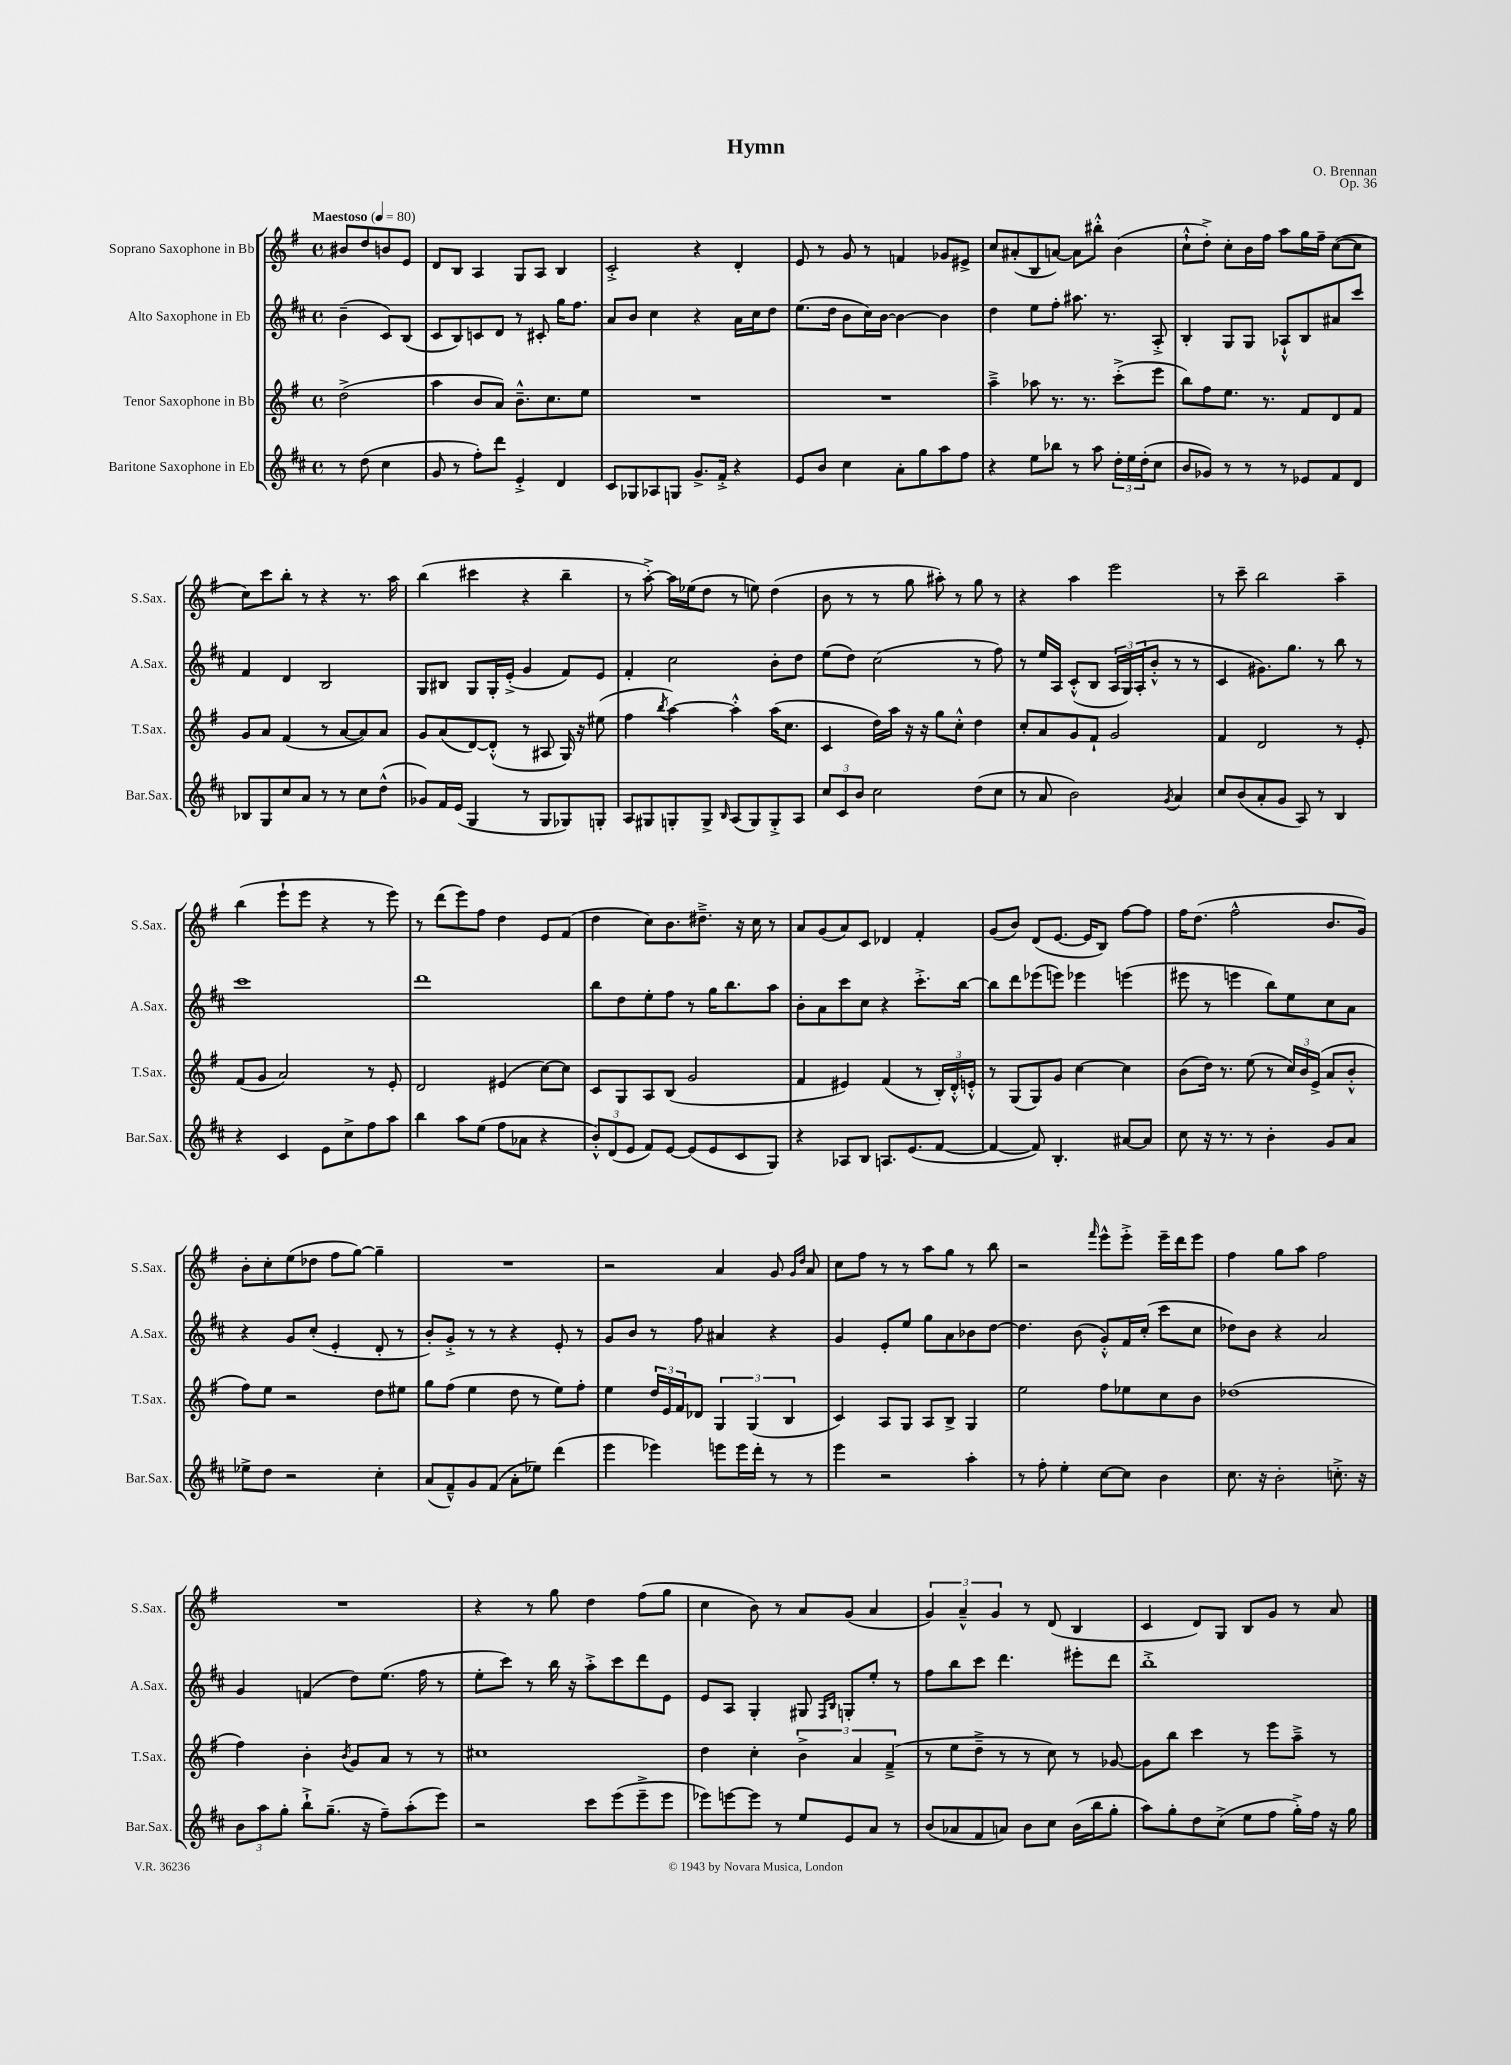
\header { title = "Hymn" composer = "O. Brennan" opus = "Op. 36" }
<<
\new StaffGroup <<
\new Staff = "s0" \with { instrumentName = "Soprano Saxophone in Bb" shortInstrumentName = "S.Sax." } {
    \clef treble \key g \major \defaultTimeSignature \time 4/4 \partial 2 \tempo "Maestoso" 4 = 80
    bis'8 d''8 b'8 e'8 |
    d'8 b8 a4 g8 a8 b4 |
    c'2-.-> r4 d'4-. |
    e'8 r8 g'8 r8 f'4 ges'8 eis'8-> |
    c''8 ais'8-.( b8 a'8~) a'8 bis''8-.-^ b'4( |
    c''8-!-^ d''8-.->) c''8-. b'16 fis''16 a''8 g''16 fis''16-- c''8~( c''8 |
    c''8) c'''8 b''8-. r8 r4 r8. a''16 |
    b''4( cis'''4 r4 b''4-- |
    r8 a''8~-.->) a''16 ees''16( d''8 r8 e''8) d''4( |
    b'8 r8 r8 g''8 ais''8-.) r8 g''8 r8 |
    r4 a''4 e'''2 |
    r8 c'''8-- b''2 a''4-- |
    b''4( e'''8-! e'''8 r4 r8 e'''8) |
    r8 d'''8( e'''8) fis''8 d''4 e'8 fis'8( |
    d''4 c''8) b'8. dis''8.---> r16 c''16 r8 |
    a'8 g'8( a'8) c'8 des'4 fis'4-. |
    g'8( b'8) d'8( e'8.~ e'16 b8) fis''8~ fis''8 |
    fis''16 d''8.( fis''2-^ b'8. g'16) |
    b'8-. c''8-. e''8( des''8 fis''8 g''8~) g''4-- |
    R1 |
    r2 a'4 g'8 \grace { g'16 d''16 } a'8 |
    c''8 fis''8 r8 r8 a''8 g''8 r8 b''8 |
    r2 \grace { fis'''16 } e'''8-^ e'''8-.-> e'''16-- d'''16 e'''8 |
    fis''4 g''8 a''8 fis''2 |
    R1 |
    r4 r8 g''8 d''4 fis''8( g''8 |
    c''4 b'8) r8 a'8 g'8( a'4 |
    \tuplet 3/2 { g'4) a'4---^ g'4 } r8 d'8( b4 |
    c'4 d'8) g8 b8 g'8 r8 a'8 \bar "|." |
}
\new Staff = "s1" \with { instrumentName = "Alto Saxophone in Eb" shortInstrumentName = "A.Sax." } {
    \clef treble \key d \major \defaultTimeSignature \time 4/4 \partial 2
    b'4--( cis'8) b8( |
    cis'8 b8) c'8 d'8 r8 cis'8-. g''16 fis''8. |
    a'8 b'8 cis''4 r4 a'16 cis''16 d''8 |
    e''8.( d''16 b'8 cis''16) b'16~ b'4~ b'4 |
    d''4 e''8 fis''8-. ais''8. r8. a8-.-> |
    b4-. g8 g8 aes8-!-^ b8 ais'8 cis'''8 |
    fis'4 d'4 b2 |
    g8 bis8 g8 g16-. e'16-.->( g'4 fis'8) e'8 |
    fis'4-. cis''2 b'8-. d''8 |
    e''8( d''8) cis''2( r8 fis''8) |
    r8 e''16 a16 cis'8-.-^( b8 \tuplet 3/2 { a16 g16) a16-.( } b'8-.-^ r8 r8 |
    cis'4 gis'8.) g''8. r8 b''8 r8 |
    cis'''1 |
    d'''1 |
    b''8 d''8 e''8-. fis''8 r8 g''16 b''8. a''8 |
    b'8-. a'8 cis'''8 cis''8 r4 cis'''8.-.-> b''16~ |
    b''8 d'''8 ees'''8( e'''8) ees'''4 e'''4( |
    eis'''8 r8 e'''4 b''8) e''8 cis''8 a'8 |
    r4 g'8 cis''8-.( e'4-. d'8-. r8 |
    b'8-.) g'8-.-> r8 r8 r4 e'8-. r8 |
    g'8 b'8 r8 fis''8 ais'4 r4 |
    g'4 e'8-. e''8 g''8 a'8 bes'8 d''8~ |
    d''4. b'8( g'8-.-^) fis'16 cis''16-.( cis'''8 cis''8 |
    des''8) b'8 r4 a'2 |
    g'4 f'4( d''8) e''8.( fis''16 r8 |
    e''8-. cis'''8) r8 b''16 r16 a''8-.-> cis'''8 d'''8 e'8 |
    e'8 a8 g4-. gis8 \grace { fis16 b16 } g8-. e''8-. r8 |
    fis''8 b''8 cis'''8 d'''4. eis'''8-. d'''8 |
    b''1-.-> \bar "|." |
}
\new Staff = "s2" \with { instrumentName = "Tenor Saxophone in Bb" shortInstrumentName = "T.Sax." } {
    \clef treble \key g \major \defaultTimeSignature \time 4/4 \partial 2
    d''2->( |
    a''4 b'8 a'8) b'8.---^ c''8. e''8 |
    R1 |
    R1 |
    a''4---> aes''8 r8. r8. c'''8-.->( e'''8 |
    b''8) fis''8 e''8. r8. fis'8 d'8 fis'8 |
    g'8 a'8 fis'4( r8 a'8~ a'8) a'8 |
    g'8 a'8( d'8~) d'8-.-^( r8 ais8 g16) r16 eis''8( |
    fis''4 \acciaccatura { b''8 } a''4~) a''4-.-^ a''16( c''8. |
    c'4 d''16) a''16 r16 r16 g''8 c''8-.-^ d''4 |
    c''8-. a'8 g'8 fis'8-! g'2 |
    fis'4 d'2 r8 e'8-. |
    fis'8( g'8 a'2) r8 e'8-. |
    d'2 eis'4( c''8~) c''8 |
    c'8 g8 a8 b8( g'2 |
    fis'4 eis'4) fis'4( r8 \tuplet 3/2 { b16-.) d'16-.-^ e'16-.-^ } |
    r8 g8( g8) g'8 c''4~ c''4 |
    b'8( d''16) r8. e''8( r8 \tuplet 3/2 { c''16) b'16 e'16->( } a'8 b'8-.-^ |
    fis''8) e''8 r2 d''8 eis''8 |
    g''8 fis''8( e''4 d''8 r8 e''8) fis''8-. |
    e''4 \tuplet 3/2 { d''16 e'16 fis'16 } des'8 \tuplet 3/2 { g4 g4( b4 } |
    c'4) a8 g8 a8 b8-> g4 |
    e''2 fis''8 ees''8 c''8 b'8 |
    des''1( |
    fis''4) b'4-. \acciaccatura { b'8 } g'8 a'8 r8 r8 |
    cis''1 |
    d''4 c''4-. \tuplet 3/2 { b'4-> a'4 fis'4--->( } |
    r8 e''8 d''8---> r8 r8 c''8) r8 ges'8~ |
    ges'8 b''8 c'''4 r8 e'''8 a''8---> r8 \bar "|." |
}
\new Staff = "s3" \with { instrumentName = "Baritone Saxophone in Eb" shortInstrumentName = "Bar.Sax." } {
    \clef treble \key d \major \defaultTimeSignature \time 4/4 \partial 2
    r8 d''8( cis''4 |
    g'8 r8 fis''8-.) d'''8 e'4-.-> d'4 |
    cis'8 ges8 aes8 g8 g'8.-> fis'16-.-> r4 |
    e'8 b'8 cis''4 a'8-. g''8 a''8 fis''8 |
    r4 e''8 bes''8 r8 a''8 \tuplet 3/2 { d''16-. e''16 d''16-.( } cis''8 |
    b'8 ges'8) r8 r8 r8 ees'8 fis'8 d'8 |
    bes8 g8 cis''8 a'8 r8 r8 cis''8 d''8-^( |
    ges'8) fis'16 e'16( g4 r8 g8 ges8) g8-. |
    a8 gis8 g8-. g8-> \grace { b16 } a8( g8) g8-.-> a8 |
    \tuplet 3/2 { cis''8 cis'8 b'8 } cis''2 d''8( cis''8 |
    r8 a'8 b'2) \acciaccatura { g'8 } a'4 |
    cis''8 b'8( a'8-. g'8 a8) r8 b4 |
    r4 cis'4 e'8 cis''8-> fis''8 a''8 |
    b''4 a''8 e''8( fis''8 aes'8 r4 |
    \tuplet 3/2 { b'8-.-^) d'8( e'8 } fis'8) e'8~ e'8( e'8 cis'8 g8) |
    r4 aes8 b8 a8. e'8.( fis'8~ |
    fis'4~ fis'8) b4.-. ais'8~ ais'8 |
    cis''8 r16 r8. r8 b'4-. g'8 a'8 |
    ees''8-> d''8 r2 cis''4-. |
    a'8( fis'8---^) g'8 fis'8( a'8-. ees''8) d'''4( |
    e'''4 ees'''4) e'''8 e'''16 d'''16-. r8 r8 |
    e'''4 r2 a''4-. |
    r8 fis''8-. e''4-. cis''8~ cis''8 b'4 |
    cis''8. r16 b'2-. c''8.-.-> r16 |
    \tuplet 3/2 { b'8 a''8 g''8-. } b''8-!-> g''8.--( r16 fis''8--) a''8-.( e'''8) |
    r2 cis'''8 e'''8( e'''8---> e'''8 |
    ees'''8) e'''8~ e'''8 r8 e''8 e'8 a'8 r8 |
    b'8( aes'8 fis'8 a'8) b'8 cis''8 b'16( b''16 g''8-. |
    a''8) g''8-. d''8 cis''8->( e''8 fis''8 g''16-.->) fis''16 r16 g''16 \bar "|." |
}
>>
>>
\layout { \context { \Score \remove "Bar_number_engraver" } }
